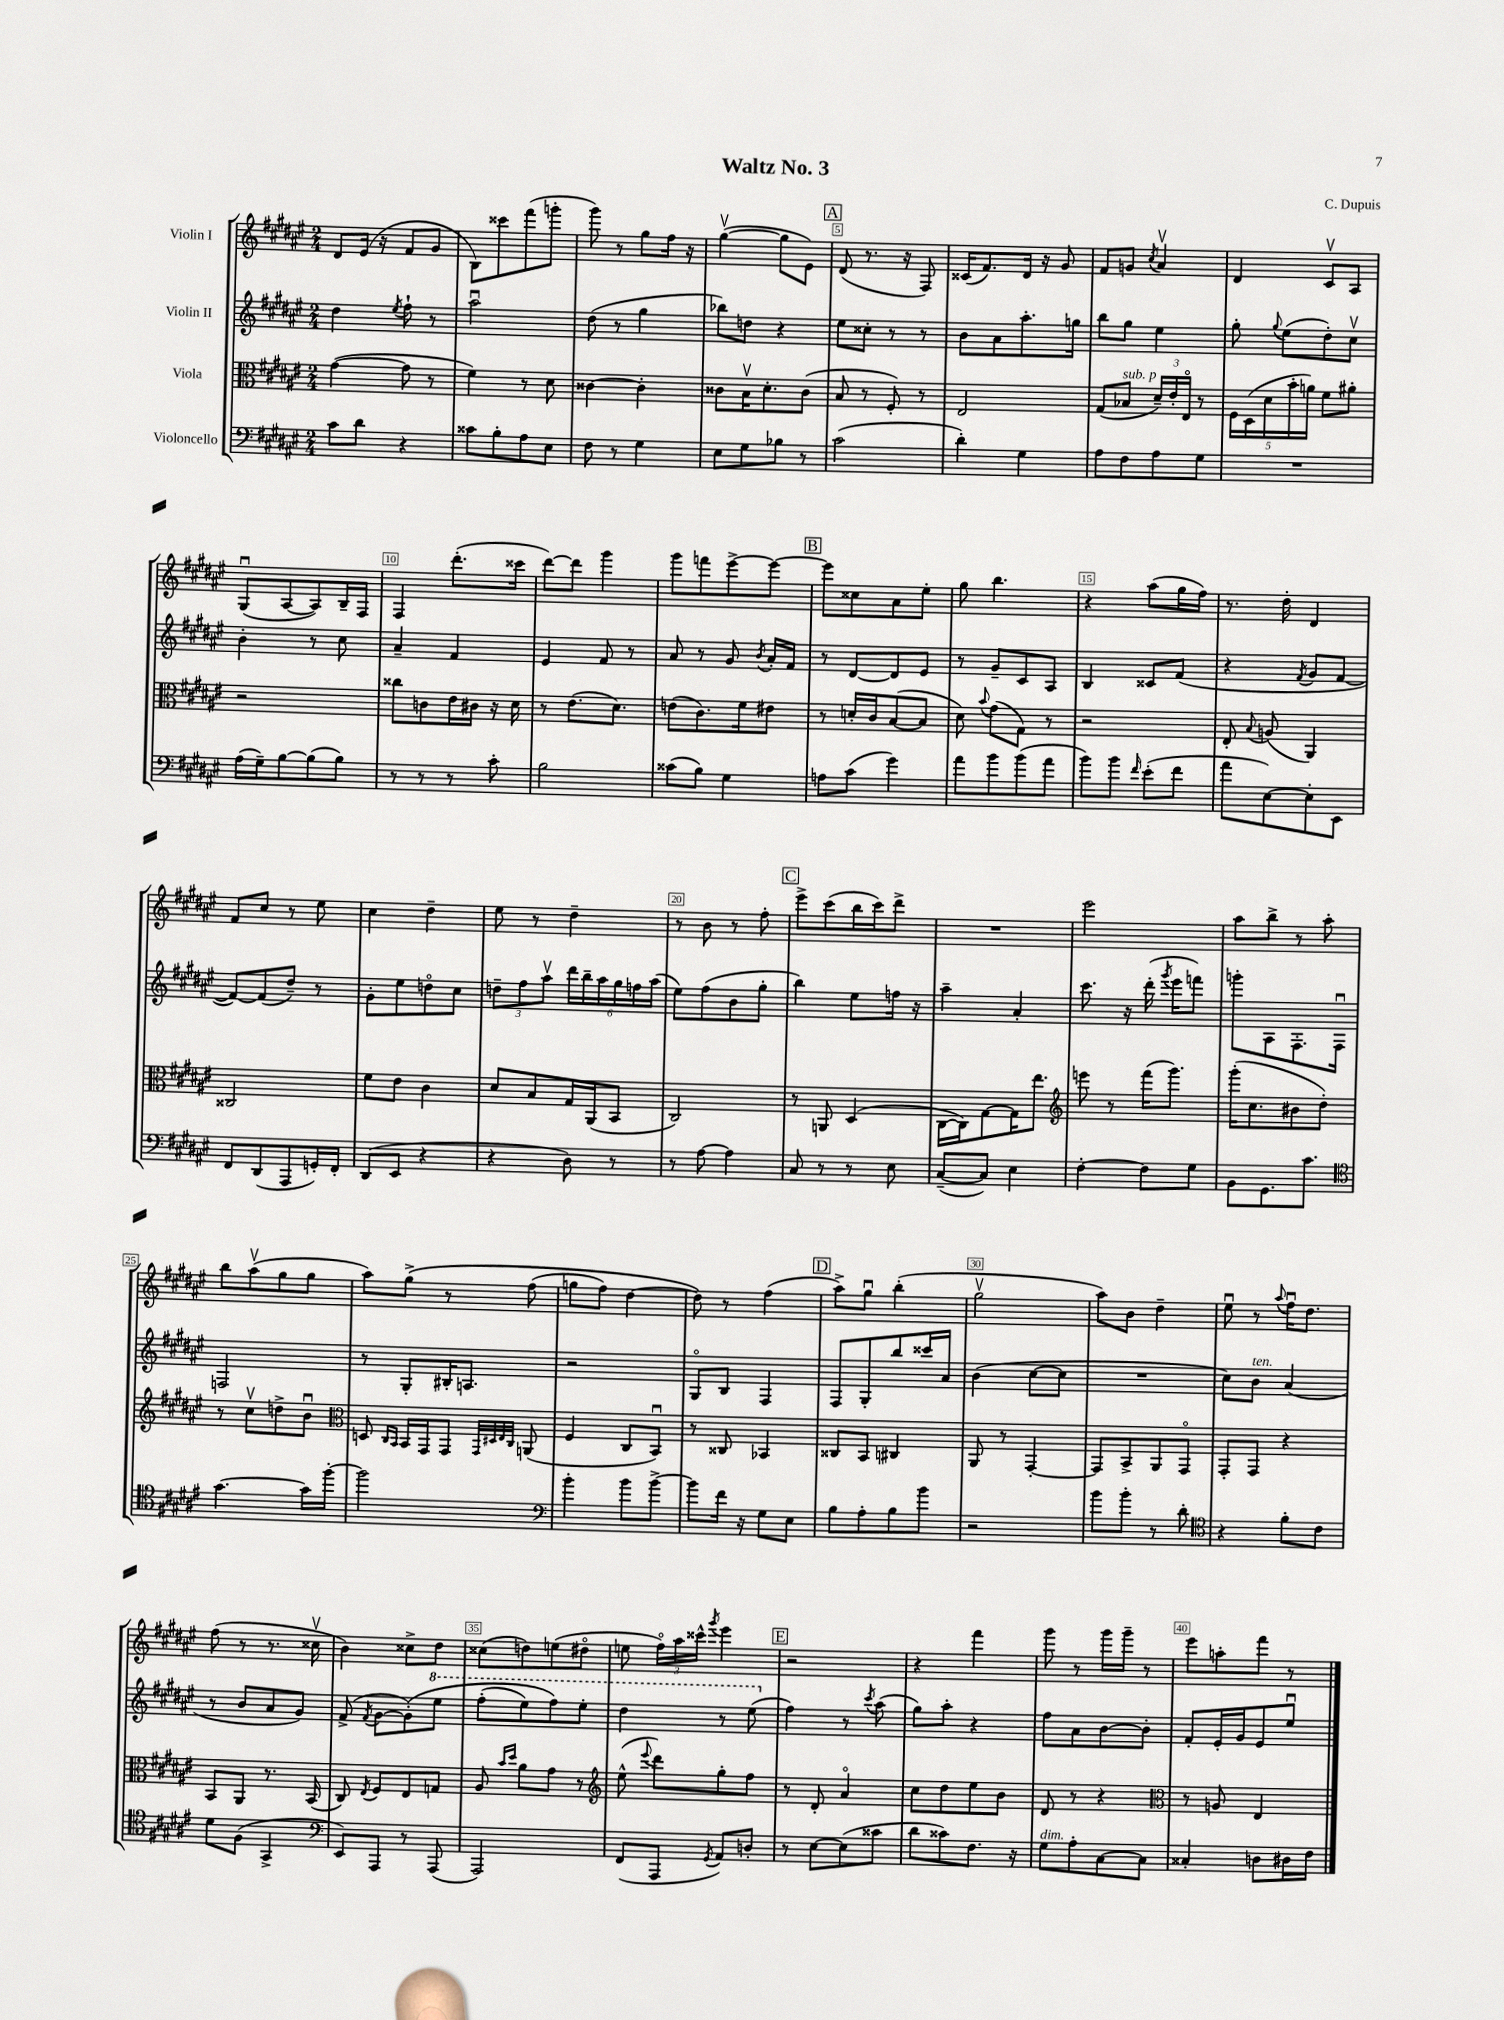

**kern	**kern	**kern	**kern
*staff4	*staff3	*staff2	*staff1
*clefF4	*clefC3	*clefG2	*clefG2
*k[f#c#g#d#a#e#]	*k[f#c#g#d#a#e#]	*k[f#c#g#d#a#e#]	*k[f#c#g#d#a#e#]
*M2/4	*M2/4	*M2/4	*M2/4
8c#	([4g#	4dd#	8d#
8d#	.	.	(16e#
.	.	.	16r
.	.	8qee#	.
4r	8g#]	8ff#`	8f#
.	8r	8r	8g#
=	=	=	=
8c##	4f#)	2aa#u	8B)
8B'	.	.	8ccc##
8A#	8r	.	(8fff#
8E#	8d#	.	8ggg'
=	=	=	=
8F#	[4c##	(8dd#	8ggg#)
8r	.	8r	8r
4G#	4c##']	4gg#	8gg#
.	.	.	16ff#
.	.	.	16r
=	=	=	=
8E#	8c##	8bb-)	([4gg#v
8G#	16Bv	8dd	.
.	8.d#'	.	.
8B-	.	4r	8gg#]
8r	(8c##	.	8e#)
=	=	=	=
(2c#	8B	8ee#	(8d#
.	8r	8cc##'	8.r
.	8F#')	8r	.
.	.	.	16r
.	8r	8r	8F#)
=	=	=	=
4d#')	2E#	8b	(16c##
.	.	.	8.f#)
.	.	8a#	.
4G#	.	8.aa#'	16d#
.	.	.	16r
.	.	.	8g#
.	.	16gg	.
=	=	=	=
8A#	(8G#	8bb	8f#
8F#	8B-	8gg#	8g
.	.	.	8qcc#
8A#	24d#~)	4ee#	4a#v
.	24e#'	.	.
.	24E#o	.	.
8G#	8r	.	.
=	=	=	=
2r	20F#	8gg#'	4d#
.	(20D#	.	.
.	20d#	.	.
.	.	8qqgg#	.
.	.	(8ee#	.
.	20b'	.	.
.	20a)	.	.
.	8f#	8dd#')	8c#v
.	8a#'	8cc#v	8A#
=	=	=	=
(16A#	2r	4b'	(8G#u
16G#~)	.	.	.
[8B	.	.	[8A#
(8B]	.	8r	8A#])
8B)	.	8cc#	16B~
.	.	.	16F#
=	=	=	=
8r	8cc##	4a#~	4F#
8r	8c	.	.
8r	16e#	4f#	(8.ddd#'
.	16c#	.	.
8c#'	16r	.	.
.	16d#	.	16ccc##
=	=	=	=
2B	8r	4e#	[8ddd#)
.	(8.e#	.	8ddd#]
.	.	8f#	4ggg#
.	8.d#)	.	.
.	.	8r	.
=	=	=	=
(8c##	(8e	8a#	8ggg#
8B)	8.c#)	8r	8fff
4G#	.	8g#	[8eee#^
.	16f#	.	.
.	.	8qb	.
.	8e#	16a#'	8eee#_
.	.	16f#	.
=	=	=	=
8A	8r	8r	8eee#]
(8c#	16d'	[8d#	8cc##
.	16c#	.	.
4g#)	([8B	8d#]	8a#
.	8B]	8e#	8ee#'
=	=	=	=
8a#	8d#)	8r	8gg#
.	8qqb	.	.
8b	(8g#	8g#~	4.bb
(8b	8G#)	8c#	.
8a#	8r	8A#	.
=	=	=	=
8b)	2r	4B	4r
8b	.	.	.
16qqf#	.	.	.
(8e#'	.	8c##	(8aa#
8f#	.	(8f#	16gg#
.	.	.	16ff#)
=	=	=	=
8a#	8E#'	4r	8.r
.	8qqB	.	.
[8E#)	(8A	.	.
.	.	.	16dd#'
.	.	8qf#	.
8E#']	4AA#)	8g#	4d#
8EE#	.	[8f#	.
=	=	=	=
8FF#	2C##	8f#_)	8f#
(8DD#	.	(8f#]	8cc#
8AAA#	.	8dd#~)	8r
16GG')	.	8r	8ee#
16FF#'	.	.	.
=	=	=	=
(8DD#	8f#	8g#'	4cc#
8EE#	8e#	8ee#	.
4r	4c#	8ddo	4dd#~
.	.	8cc#	.
=	=	=	=
4r	8d#	12dd~	8ee#
.	.	12ff#	.
.	8B	.	8r
.	.	12aa#v	.
8D#)	16G#	24ddd#	4dd#~
.	.	24bb~	.
.	(16AA#	.	.
.	.	24aa#	.
8r	8BB	24gg#	.
.	.	24ff	.
.	.	(24aa#	.
=	=	=	=
8r	2C#)	8ee#)	8r
[8A#	.	(8ff#	8b
4A#]	.	8b	8r
.	.	8gg#'	8ff#'
=	=	=	=
8C#	8r	4bb)	8eee#^
8r	8AA	.	(8ccc#
8r	(4D#	8ee#	16bb
.	.	.	16ccc#)
8E#	.	16ff	8ddd#^
.	.	16r	.
=	=	=	=
([8C#~	[16C#	4aa#~	2r
.	16C#])	.	.
8C#])	[8G#	.	.
4E#	16G#]	4a#'	.
.	8.ee#	.	.
=	=	=	=
*	*clefG2	*	*
[4F#'	8eee	8.ccc#	2eee#
.	8r	.	.
.	.	16r	.
8F#]	(16fff#	(16ddd#'	.
.	.	8qggg#	.
.	8.ggg#)	16eee#	.
8G#	.	8fff)	.
=	=	=	=
8BB	(16ggg#'	8ggg'	8aa#
.	8.cc#	.	.
8.GG#	.	8A#	8bb^
.	8b#	8.F#'	8r
8.c#	.	.	.
.	8dd#')	.	8aa#'
.	.	16F#u	.
=	=	=	=
*clefC4	*	*	*
[4.g#	8r	2F	8bb
.	8cc#v	.	(8aa#v
.	8dd^	.	8gg#
16g#]	8bu	.	8gg#
[16ff#'	.	.	.
=	=	=	=
*	*clefC3	*	*
2ff#]	8D	8r	8aa#)
.	16qqC#	.	.
.	16qqBB	.	.
.	16BB	8G#'	&(8gg#^
.	16GG#	.	.
.	8GG#	16B#'	8r
.	.	8.A	.
.	32qqGG#	.	.
.	32qqD#	.	.
.	32qqE#	.	.
.	32qqC#	.	.
.	(8AA	.	(8ff#
=	=	=	=
*clefF4	*	*	*
4b'	4F#	2r	8gg
.	.	.	8ff#)
8b	8C#	.	[4dd#
[8b^	8BBu)	.	.
=	=	=	=
8b]	8r	8G#o	8dd#]&)
16f#	8C##	8B	8r
16r	.	.	.
8G#	4BB-	4F#	(4ff#
8E#	.	.	.
=	=	=	=
8B	8C##	8F#	8aa#^)
8A#'	8BB	8G#'	8gg#u
8B	4C#	8bb	(4bb'
8b	.	16ccc##	.
.	.	16a#	.
=	=	=	=
2r	8AA#	(4b	2gg#v
.	8r	.	.
.	[4GG#'	[8cc#	.
.	.	8cc#]	.
=	=	=	=
8b	8GG#]	2r	8aa#)
8b'	8BB^	.	8b
8r	8AA#	.	4dd#~
8d#'	8GG#o	.	.
=	=	=	=
*clefC4	*	*	*
4r	8GG#'	8cc#)	8ee#u
.	8GG#	8b	8r
.	.	.	8qqaa#
8f#'	4r	(4a#	16ff#u
.	.	.	8.dd#
8c#	.	.	.
=	=	=	=
8d#	8BB	8r	(8ff#
(8F#	8AA#	8b	8r
4GG#^	8.r	8a#	8.r
.	.	8g#)	.
.	(16BB	.	16cc##v
=	=	=	=
*clefF4	*	*	*
8EE#)	8C#)	(8f#^	4b)
.	8qE#	8qf#	.
8AAA#	8F#	[8g#	.
8r	8E#	&(8g#'])	8cc##^
(8AAA#	8G	8eee#	8dd#
=	=	=	=
2AAA#)	8A#	(8fff#'	(8cc##
.	16qqb	.	.
.	16qqdd#	.	.
.	8a#	8eee#)	8dd)
.	8g#	8fff#&)	(8ee
.	8r	8eee#'	8dd#o
=	=	=	=
*	*clefG2	*	*
(8FF#	(8ee#^^	4ddd#	8ee
.	8qqeee#	.	.
8AAA#	8ddd#)	.	24ff#o)
.	.	.	24aa#
.	.	.	24ccc##^^
8qGG#	.	.	8qggg#
8AA#)	8gg#'	8r	4eee#
8D'	8ff#	(8eee#	.
=	=	=	=
8r	8r	4ff#)	2r
[8E#	8d#'	.	.
(8E#]	4a#o	8r	.
.	.	8qccc#	.
8c##	.	(8aa#	.
=	=	=	=
8d#	8cc#	8gg#)	4r
8c##)	8dd#	8aa#'	.
8.F#	8ee#	4r	4fff#
.	8b	.	.
16r	.	.	.
=	=	=	=
8G#	8d#	8ff#	8ggg#
8A#'	8r	8a#	8r
[8C#	4r	[8b	16ggg#
.	.	.	16ggg#~
8C#]	.	8b']	8r
=	=	=	=
*	*clefC3	*	*
4C##'	8r	8f#'	8eee#
.	8A	16e#'	8aa'
.	.	16g#	.
8D	4E#	8e#	8fff#
16D#	.	8ee#u	8r
16F#	.	.	.
==	==	==	==
*-	*-	*-	*-
